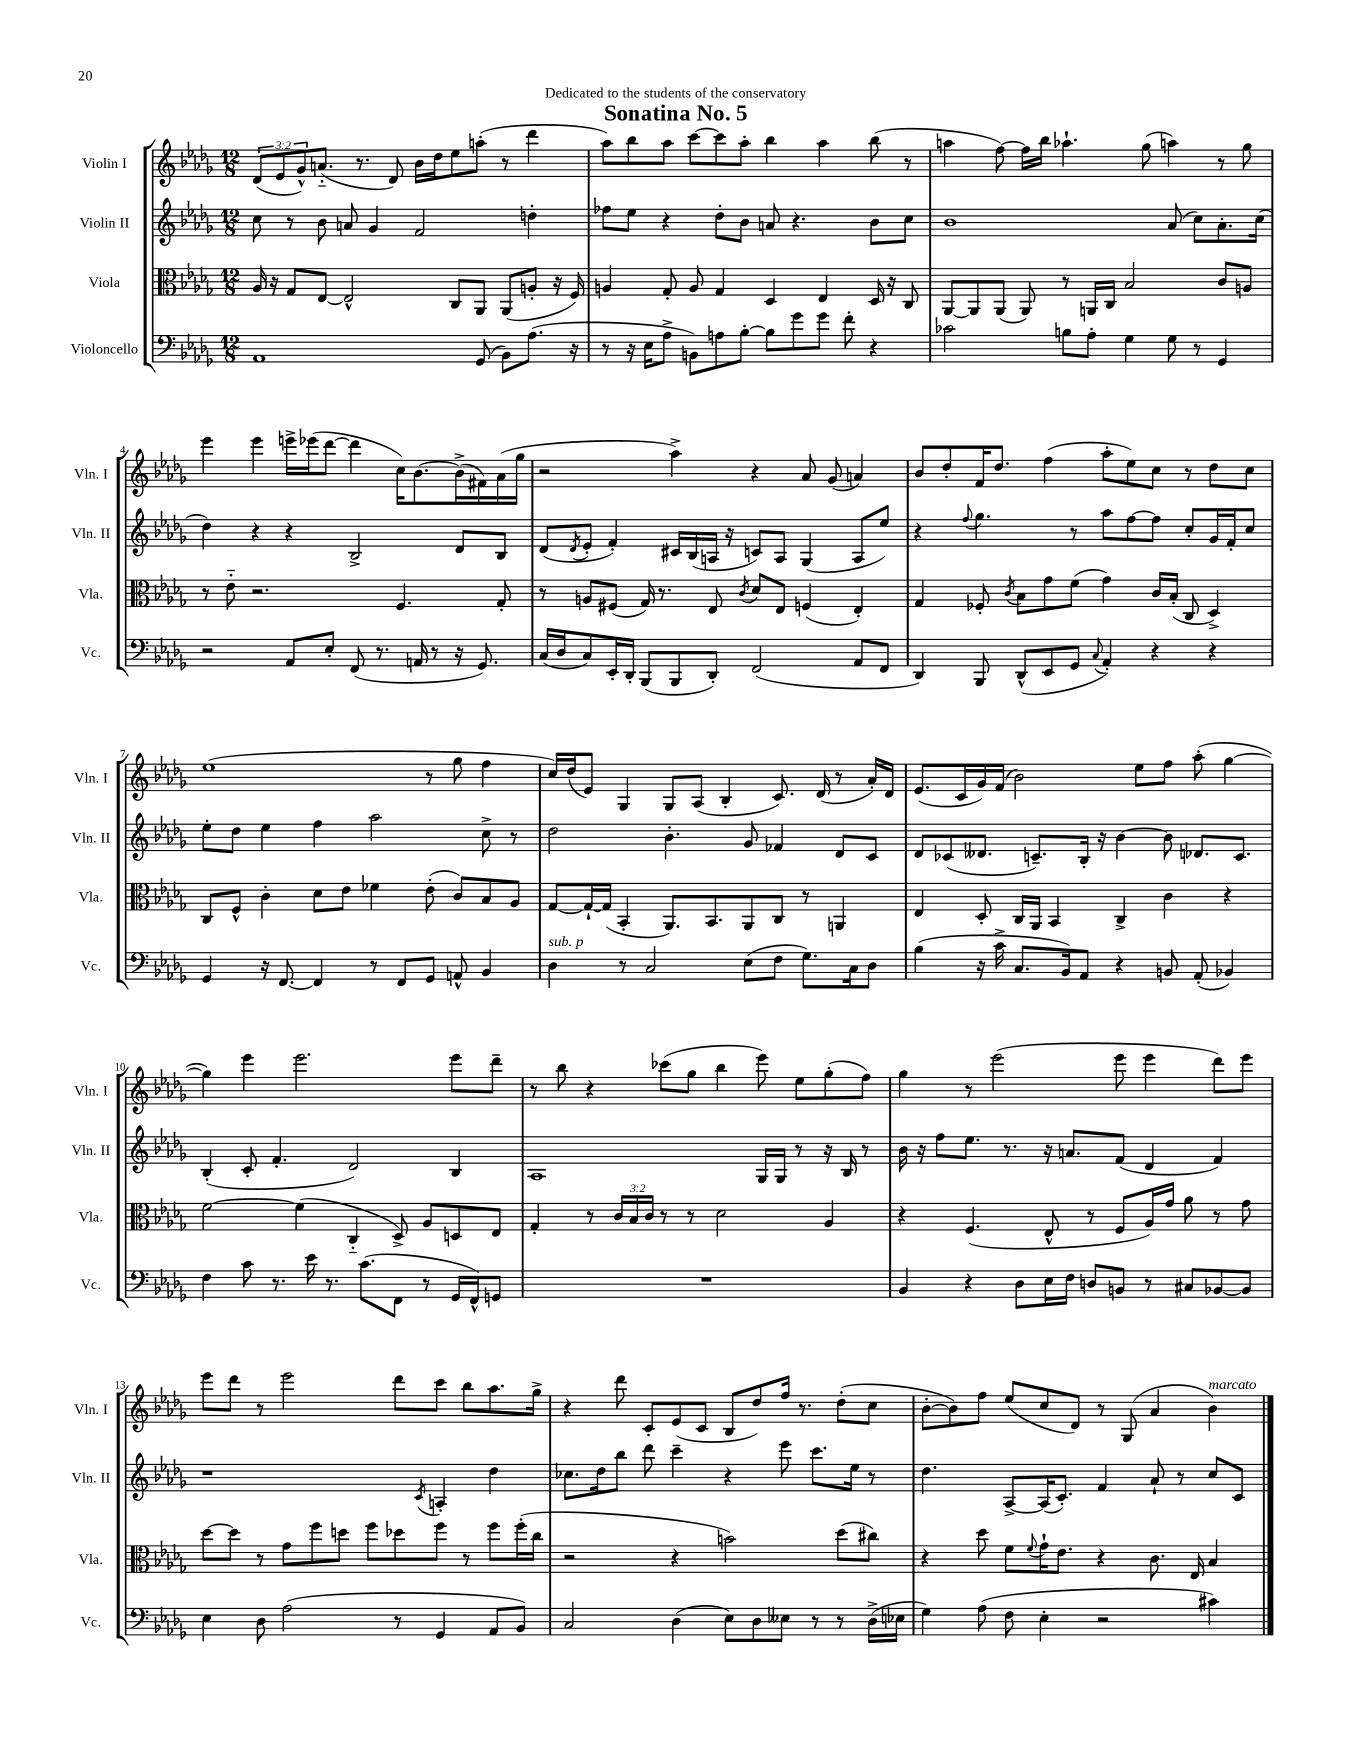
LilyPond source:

\header { title = "Sonatina No. 5" dedication = "Dedicated to the students of the conservatory" }
<<
\new StaffGroup <<
\new Staff = "s0" \with { instrumentName = "Violin I" shortInstrumentName = "Vln. I" } {
    \clef treble \key des \major \numericTimeSignature \time 12/8 \override Staff.TupletNumber.text = #tuplet-number::calc-fraction-text
    \tuplet 3/2 { des'8( ees'8 ges'8-^) } a'8.-_( r8. des'8) bes'16 des''16 ees''8 a''8-.( r8 des'''4 |
    aes''8) bes''8 aes''8 c'''8~ c'''8 aes''8-. bes''4 aes''4 bes''8( r8 |
    a''4 f''8~) f''16 bes''16 aes''4.-! ges''8( a''4) r8 ges''8 |
    ees'''4 ees'''4 e'''16-> ees'''16( des'''8~ des'''4 c''16) bes'8.~ bes'16->( fis'16) aes'16( ges''16 |
    r2 aes''4->) r4 aes'8 ges'8( a'4) |
    bes'8 des''8-. f'16 des''8. f''4( aes''8-. ees''8) c''8 r8 des''8 c''8 |
    ees''1( r8 ges''8 f''4 |
    c''16) des''16( ees'8) ges4 ges8 aes8( bes4-. c'8.) des'16( r8 aes'16-.) des'16 |
    ees'8.( c'16 ges'16) f'16( bes'2) ees''8 f''8 aes''8-.( ges''4~ |
    ges''4) ees'''4 ees'''2. ees'''8 des'''8-- |
    r8 bes''8 r4 ces'''8( ges''8 bes''4 ees'''8) ees''8 ges''8-.( f''8) |
    ges''4 r8 ees'''2( ees'''8 ees'''4 des'''8) ees'''8 |
    ees'''8 des'''8 r8 ees'''2 des'''8 c'''8 bes''8 aes''8. ges''16-> |
    r4 des'''8 c'8-. ees'8( c'8 bes8 des''8) f''16 r8. des''8-.( c''8 |
    bes'8~-. bes'8) f''8 ees''8( c''8 des'8) r8 ges8( aes'4 bes'4^\markup { \italic "marcato" }) \bar "|." |
}
\new Staff = "s1" \with { instrumentName = "Violin II" shortInstrumentName = "Vln. II" } {
    \clef treble \key des \major \numericTimeSignature \time 12/8
    c''8 r8 bes'8 a'8 ges'4 f'2 d''4-. |
    fes''8 ees''8 r4 des''8-. bes'8 a'8 r4. bes'8 c''8 |
    bes'1 aes'8( c''8) aes'8.-. c''16( |
    des''4) r4 r4 bes2-> des'8 bes8 |
    des'8( \acciaccatura { des'8 } ees'8-. f'4-.) cis'16 bes16( a16 r16 c'8) a8 ges4( a8 ees''8) |
    r4 \appoggiatura { f''8 } ges''4. r8 aes''8 f''8~ f''8 c''8-. ges'16 f'16-. c''8 |
    ees''8-. des''8 ees''4 f''4 aes''2 c''8-> r8 |
    des''2 bes'4.-. ges'8 fes'4 des'8 c'8 |
    des'8 ces'8( deses'8. c'8.--) bes16-. r16 bes'4~ bes'8 des'8. c'8. |
    bes4-.( c'8-. f'4.-. des'2) bes4 |
    aes1 ges16 ges16 r8 r16 bes16 r8 |
    bes'16 r16 f''8 ees''8. r8. r16 a'8. f'8( des'4 f'4) |
    r1 \acciaccatura { c'8 } a4-. des''4 |
    ces''8. des''16 bes''8 des'''8 c'''4-- r4 ees'''8 c'''8. ees''16 r8 |
    des''4. aes8~-> aes16( c'8.-.) f'4 aes'8-! r8 c''8 c'8 \bar "|." |
}
\new Staff = "s2" \with { instrumentName = "Viola" shortInstrumentName = "Vla." } {
    \clef alto \key des \major \numericTimeSignature \time 12/8 \override Staff.TupletNumber.text = #tuplet-number::calc-fraction-text
    aes16 r16 ges8 ees8~ ees2-^ c8 aes,8 aes,8( a8-. r16 f16) |
    a4 ges8-. a8 ges4 des4 ees4 des16 r16 c8 |
    aes,8~ aes,8 aes,8( aes,8) r8 a,16 c16 bes2 c'8 a8 |
    r8 ees'8-_ r2. f4. ges8-. |
    r8 a8 fis8( ges16) r8. ees8 \acciaccatura { c'8 } des'8 ees8 f4( ees4-.) |
    ges4 fes8-. \acciaccatura { c'8 } bes8 ges'8 f'8( ges'4) c'16 bes16-.( c8 des4->) |
    c8 f8-^ c'4-. des'8 ees'8 fes'4 ees'8-.( c'8) bes8 aes8 |
    ges8~ ges16~-! ges16( bes,4-. aes,8.) bes,8. aes,8 c8 r8 a,4 |
    ees4 des8-. c16 aes,16 bes,4 c4-> c'4 r4 |
    f'2~ f'4( c4-_ des8->) aes8 d8 ees8 |
    ges4-. r8 \tuplet 3/2 { c'16 bes16 c'16 } r8 r8 des'2 aes4 |
    r4 f4.( ees8-^ r8 f8 aes16) ges'16 aes'8 r8 ges'8 |
    des''8~ des''8 r8 ges'8 f''8 d''8 f''8 des''8 f''8 r8 f''8 f''16-.( c''16 |
    r2 r4 b'2) des''8( cis''8) |
    r4 des''8 f'8 \appoggiatura { f'8 } ges'16-! ees'8. r4 c'8. ees16 bes4 \bar "|." |
}
\new Staff = "s3" \with { instrumentName = "Violoncello" shortInstrumentName = "Vc." } {
    \clef bass \key des \major \numericTimeSignature \time 12/8
    aes,1 ges,8( bes,8) aes8.( r16 |
    r8 r16 ees16 aes8-> b,8) a8 bes8~-. bes8 ges'8 ges'8 f'8-. r4 |
    ces'2 b8 aes8-. ges4 ges8 r8 ges,4 |
    r2 aes,8 ees8-. f,8( r8. a,16 r8 r16 ges,8.) |
    c16( des16 c8) ees,16-. des,16-. bes,,8( bes,,8 des,8-.) f,2( aes,8 f,8 |
    des,4) bes,,8 des,8-^( ees,8 ges,8 \appoggiatura { c8 } aes,4-.) r4 r4 |
    ges,4 r16 f,8.~ f,4 r8 f,8 ges,8 a,8-^ bes,4 |
    des4^\markup { \italic "sub. p" } r8 c2 ees8( f8 ges8.) c16 des8 |
    bes4( r16 c'16-> c8. bes,16) aes,8 r4 b,8 aes,8-.( bes,4) |
    f4 c'8 r8. ees'16 r8. c'8.( f,8 r8 ges,16 f,16-^) g,8 |
    R1. |
    bes,4 r4 des8 ees16 f16 d8 b,8 r8 cis8 bes,8~ bes,8 |
    ees4 des8 aes2( r8 ges,4 aes,8 bes,8) |
    c2 des4( ees8) des8 eeses8 r8 r8 des16->( ees16 |
    ges4) aes8( f8 ees4-. r2 cis'4) \bar "|." |
}
>>
>>
